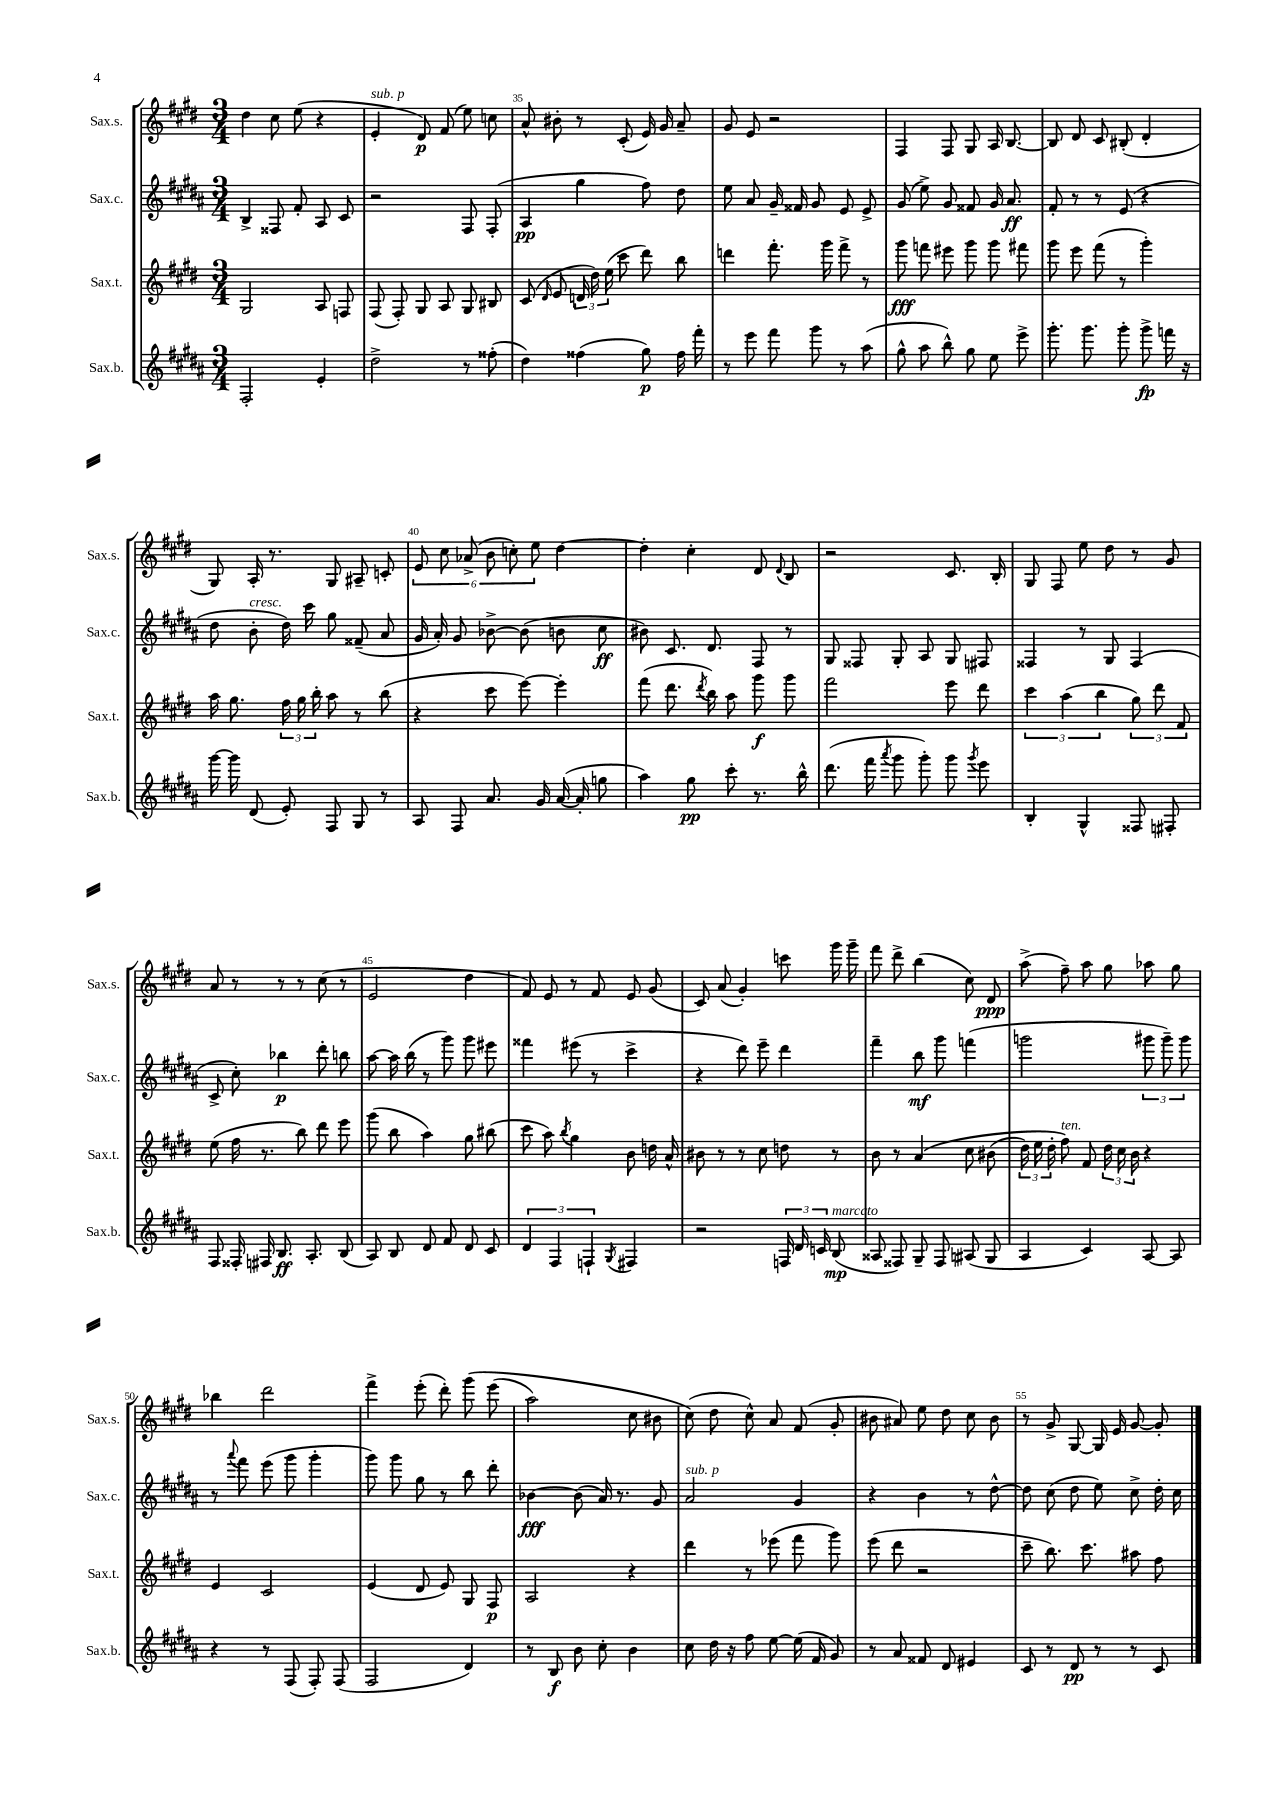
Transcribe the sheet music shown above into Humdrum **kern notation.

**kern	**kern	**kern	**kern
*staff4	*staff3	*staff2	*staff1
*clefG2	*clefG2	*clefG2	*clefG2
*k[f#c#g#d#a#]	*k[f#c#g#d#]	*k[f#c#g#d#a#]	*k[f#c#g#d#]
*M3/4	*M3/4	*M3/4	*M3/4
2F#'	2G#	4B^	4dd#
.	.	8F##	8cc#
.	.	8f#'	(8ee
4e'	8A	8A#	4r
.	8F	8c#	.
=	=	=	=
2dd#^	(8F#	2r	4e'
.	8F#')	.	.
.	8G#	.	8d#)
.	8A	.	(8f#
8r	8G#	8F#	8ee)
(8ff##'	8B#	(8F#'	8cc
=	=	=	=
4dd#)	(8c#	4A#	8a^^
.	16qqd#	.	.
.	8e	.	8b#'
(4ff##	24d	4gg#	8r
.	24dd#)	.	.
.	(24ee	.	.
.	8ccc#	.	(8c#'
8gg#)	8ddd#)	8ff#)	16e)
.	.	.	16g#
16ff##	8bb	8dd#	8a~
16fff#'	.	.	.
=	=	=	=
8r	4ddd	8ee	8g#
8eee	.	8a#	8e
8fff#	8.fff#'	16g#~	2r
.	.	16f##	.
8ggg#	.	8g#	.
.	16ggg#	.	.
8r	8fff#^	8e	.
(8aa#	8r	8e^	.
=	=	=	=
8gg#^^	8ggg#	(8g#	4F#
8aa#	8fff	8ee^)	.
8bb^^)	8eee#	8g#	8F#
8gg#	8ggg#	8f##	8G#
8ee	8ggg#	16g#	16A
.	.	8.a#	[8.B
8eee^	8fff#	.	.
=	=	=	=
8.ggg#'	8ggg#	8f#'	8B]
.	8eee	8r	8d#
8.ggg#	.	.	.
.	(8fff#	8r	8c#
8ggg#'	8r	(8e	(8B#'
8ggg#^	4ggg#')	4r	4d#'
16fff	.	.	.
16r	.	.	.
=	=	=	=
[16ggg#	16aa	8dd#	8G#)
16ggg#]	8.gg#	.	.
(8d#	.	8b'	16A'
.	.	.	8.r
8e')	24ff#	16dd#)	.
.	24gg#	.	.
.	.	16ccc#	.
.	24bb'	.	.
8F#	8aa	8gg#	8G#
8G#	8r	(8f##~	8A#~
8r	(8bb	8a#	8c'
=	=	=	=
8A#	4r	16g#	12e
.	.	16a#')	.
.	.	.	12cc#
8F#	.	8g#	.
.	.	.	(12a-^
8.a#	8ccc#	[8b-^	12b
.	.	.	12cc')
.	[8eee)	(8b-]	.
.	.	.	12ee
16g#	.	.	.
([16a#	4eee']	8b	[4dd#
16a#']	.	.	.
8gg	.	8cc#	.
=	=	=	=
4aa#)	(8fff#	8b#)	4dd#']
.	8.ddd#	8.c#	.
8gg#	.	.	4cc#'
.	8qddd#	.	.
.	16bb)	8.d#	.
8ccc#'	8aa	.	.
8.r	8ggg#	8F#	8d#
.	.	.	8qqd#
.	8ggg#	8r	8B
16bb^^	.	.	.
=	=	=	=
(8.ddd#	2fff#	8G#	2r
.	.	8F##	.
16fff#	.	.	.
8qaaa#	.	.	.
8ggg#	.	8G#'	.
8ggg#')	.	8A#	.
8ggg#	8eee	8G#	8.c#
8qggg#	.	.	.
8eee	8ddd#	8F#	.
.	.	.	16B'
=	=	=	=
4B'	6ccc#	4F##	8G#
.	.	.	8F#
.	(6aa	.	.
4G#^^	.	8r	8ee
.	6bb	.	.
.	.	8G#	8dd#
8F##	12gg#)	(4F##	8r
.	12ddd#	.	.
8F#'	.	.	8g#
.	12f#	.	.
=	=	=	=
8F#	(8ee	8c#^	8a
16F##'	16ff#	8cc#')	8r
16F#	8.r	.	.
8.B	.	4bb-	8r
.	8bb)	.	8r
8.A#'	.	.	.
.	8ddd#	8ddd#'	(8cc#
(8B	8eee	8bb	8r
=	=	=	=
8A#)	(8ggg#	[8aa#	2e
8B	8bb	16aa#]	.
.	.	(16bb	.
8d#	4aa)	8r	.
8f#	.	8ggg#)	.
8d#	8gg#	8ggg#	4dd#
8c#	(8bb#	8eee#	.
=	=	=	=
6d#	8ccc#	4fff##	8f#)
.	8aa)	.	8e
6F#	.	.	.
.	8qbb	.	.
.	4gg#	(8eee#	8r
6F`	.	.	.
.	.	8r	8f#
8qG#	.	.	.
4F#	8b	4ccc#^	8e
.	16dd	.	(8g#
.	16a^^	.	.
=	=	=	=
2r	8b#	4r	8c#)
.	8r	.	(8a
.	8r	8ddd#)	4g#')
.	8cc#	8eee~	.
24F	8dd	4ddd#	8ccc
24d#	.	.	.
24c	.	.	.
(8B	8r	.	16ggg#
.	.	.	16ggg#~
=	=	=	=
8A##	8b	4fff#~	8fff#
8F##)	8r	.	8ddd#^
8G#~	&(4a	8bb	(4bb
8F##	.	8ggg#	.
(8A#	8cc#	(4fff	8cc#)
8G#	(8b#	.	8d#
=	=	=	=
4A#	24dd#)	2ggg	(8aa^
.	24ee	.	.
.	24dd#'	.	.
.	8ff#&)	.	8ff#~)
4c#)	8f#	.	8aa
.	24dd#	.	8gg#
.	24cc#	.	.
.	24b	.	.
[8A#	4r	12ggg#	8aa-
.	.	12ggg#~)	.
8A#]	.	.	8gg#
.	.	12ggg#	.
=	=	=	=
4r	4e	8r	4bb-
.	.	8qqaaa#	.
.	.	8fff#	.
8r	2c#	(8eee	2ddd#
(8F#	.	8ggg#	.
8F#')	.	4ggg#'	.
(8F#	.	.	.
=	=	=	=
2F#	(4e	8ggg#)	4fff#^
.	.	8ggg#	.
.	8d#	8gg#	(8eee'
.	8e)	8r	8ddd#')
4d#)	8G#	8bb	&(8ggg#
.	8F#	8ddd#'	(8eee
=	=	=	=
8r	2A	[4b-	2aa)
8B	.	.	.
8b	.	(8b-]	.
8cc#'	.	16a#)	.
.	.	8.r	.
4b	4r	.	8cc#
.	.	8g#	8b#
=	=	=	=
8cc#	4ddd#	2a#	(8cc#&)
16dd#	.	.	8dd#
16r	.	.	.
8ff#	8r	.	8cc#^^)
[8ee	(8eee-	.	8a
(16ee]	8fff#	4g#	(8f#
16f#	.	.	.
8g#)	8ggg#)	.	8g#'
=	=	=	=
8r	(8eee	4r	8b#
8a#	8ddd#	.	8a#)
8f##	2r	4b	8ee
8d#	.	.	8dd#
4e#	.	8r	8cc#
.	.	[8dd#^^	8b#
=	=	=	=
8c#	8ccc#~	8dd#]	8r
8r	8.bb)	(8cc#	8g#^
8d#	.	8dd#	[8G#
.	8.ccc#	.	.
8r	.	8ee)	16G#]
.	.	.	16e
8r	8aa#	8cc#^	[8g#
8c#	8ff#	16dd#'	8g#']
.	.	16cc#	.
==	==	==	==
*-	*-	*-	*-
